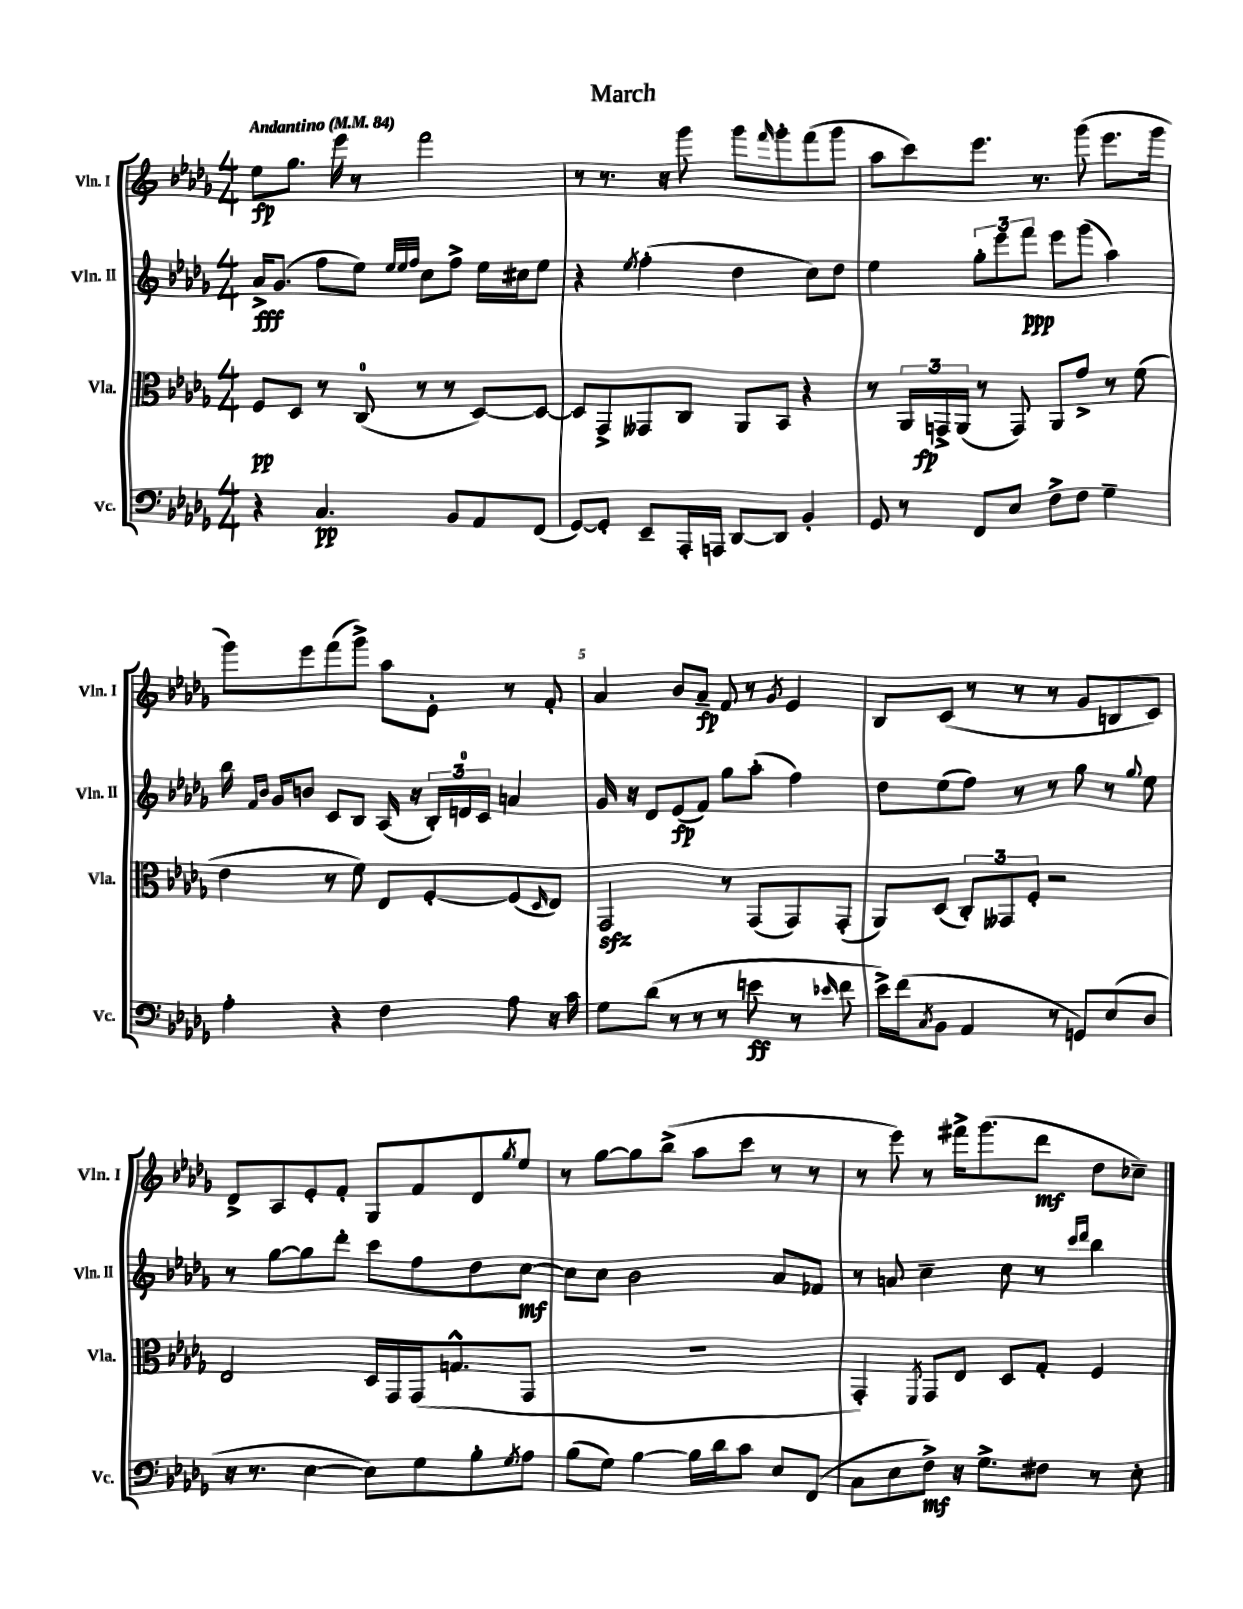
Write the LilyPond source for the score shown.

\header { title = "March" }
<<
\new StaffGroup <<
\new Staff = "s0" \with { instrumentName = "Vln. I" shortInstrumentName = "Vln. I" } {
    \clef treble \key des \major \numericTimeSignature \time 4/4 \tempo "Andantino" 4 = 84
    ees''8\fp ges''8. ees'''16 r8 f'''2 |
    r8 r8. r16 ges'''8 ges'''8 \grace { f'''16 } ges'''8-. f'''8( ges'''8 |
    aes''8 c'''8) ees'''8. r8. ges'''8( ees'''8. ges'''16 |
    ges'''8) ees'''8 f'''8( ges'''8->) aes''8 ees'8-. r8 f'8-. |
    aes'4 bes'8 aes'8--\fp f'8 r8 \acciaccatura { ges'8 } ees'4 |
    bes8 c'8( r8 r8 r8 ges'8 b8 c'8) |
    des'8-> aes8 ees'8-. f'8-. ges8 f'8 des'8 \acciaccatura { ges''8 } ees''8 |
    r8 ges''8~ ges''8 bes''8->( aes''8 c'''8 r8 r8 |
    r8 ees'''8) r8 fis'''16-> ges'''8.( des'''8\mf des''8 ces''8--) \bar "|." |
}
\new Staff = "s1" \with { instrumentName = "Vln. II" shortInstrumentName = "Vln. II" } {
    \clef treble \key des \major \numericTimeSignature \time 4/4
    aes'16->\fff ges'8.( f''8 ees''8) \grace { ees''32 ees''32 f''32 } c''8 f''8-> ees''16 cis''16 ees''8 |
    r4 \acciaccatura { ees''8 } f''4-.( des''4 c''8) des''8 |
    ees''4 \tuplet 3/2 { ges''8-. ees'''8 f'''8\ppp } ees'''8 ges'''8( aes''4) |
    bes''16 \grace { f'16 bes'16 } ges'16 b'8 c'8 bes8 aes16( r16 \tuplet 3/2 { bes16-.) d'16-0 c'16 } a'4 |
    ges'16 r16 des'8 ees'8\fp( f'8) ges''8 aes''8-.( f''4) |
    des''8 ees''8( f''8) r8 r8 ges''8 r8 \appoggiatura { ges''8 } ees''8 |
    r8 ges''8~ ges''8 des'''8-. c'''8 f''8 des''8 c''8~\mf |
    c''8 c''8 bes'2 aes'8 fes'8 |
    r8 a'8 c''4-- c''8 r8 \grace { c'''16 des'''16 } bes''4 \bar "|." |
}
\new Staff = "s2" \with { instrumentName = "Vla." shortInstrumentName = "Vla." } {
    \clef alto \key des \major \numericTimeSignature \time 4/4
    f8\pp des8 r8 c8-0( r8 r8 des8~) des8~ |
    des8 ges,8-> geses,8 c8 aes,8 bes,8 r4 |
    r8 \tuplet 3/2 { aes,16 g,16->\fp aes,16( } r8 g,8) aes,8 ges'8-> r8 f'8( |
    ees'4 r8 f'8) ees8 f8~-. f8( \grace { des16 } ees8) |
    ges,2\sfz r8 ges,8( ges,8) ges,8-.( |
    aes,8) des8( \tuplet 3/2 { c8-.) geses,8 f8-. } r2 |
    ees2 des16 ges,16 ges,16( g8.-^ ges,8 |
    R1 |
    ges,4-.) \acciaccatura { f,8 } ges,8 ees8 des8 ges8-. f4 \bar "|." |
}
\new Staff = "s3" \with { instrumentName = "Vc." shortInstrumentName = "Vc." } {
    \clef bass \key des \major \numericTimeSignature \time 4/4
    r4 c4.\pp bes,8 aes,8 f,8( |
    ges,8~) ges,8-. ees,8-- aes,,16-. a,,16 des,8~ des,8 bes,4-. |
    ges,8 r8 f,8 ees8 f8-> f8 ges4-- |
    aes4-. r4 f4 aes8 r16 c'16 |
    ges8 des'8( r8 r8 r8 e'8\ff r8 \grace { ees'16 } f'8 |
    ees'16->) f'16( \acciaccatura { c8 } bes,8 aes,4 r8 g,8) ees8( des8 |
    r16 r8. ees4~ ees8) ges8 bes8-. \acciaccatura { ges8 } aes8 |
    bes8( ges8) bes4~ bes16 des'16 c'8 ees8 f,8( |
    c8 ees8 f8->\mf) r16 ges8.-> fis8 r8 ees8-. \bar "|." |
}
>>
>>
\layout { \context { \Score \override BarNumber.break-visibility = ##(#f #t #t) barNumberVisibility = #(every-nth-bar-number-visible 5) } }
